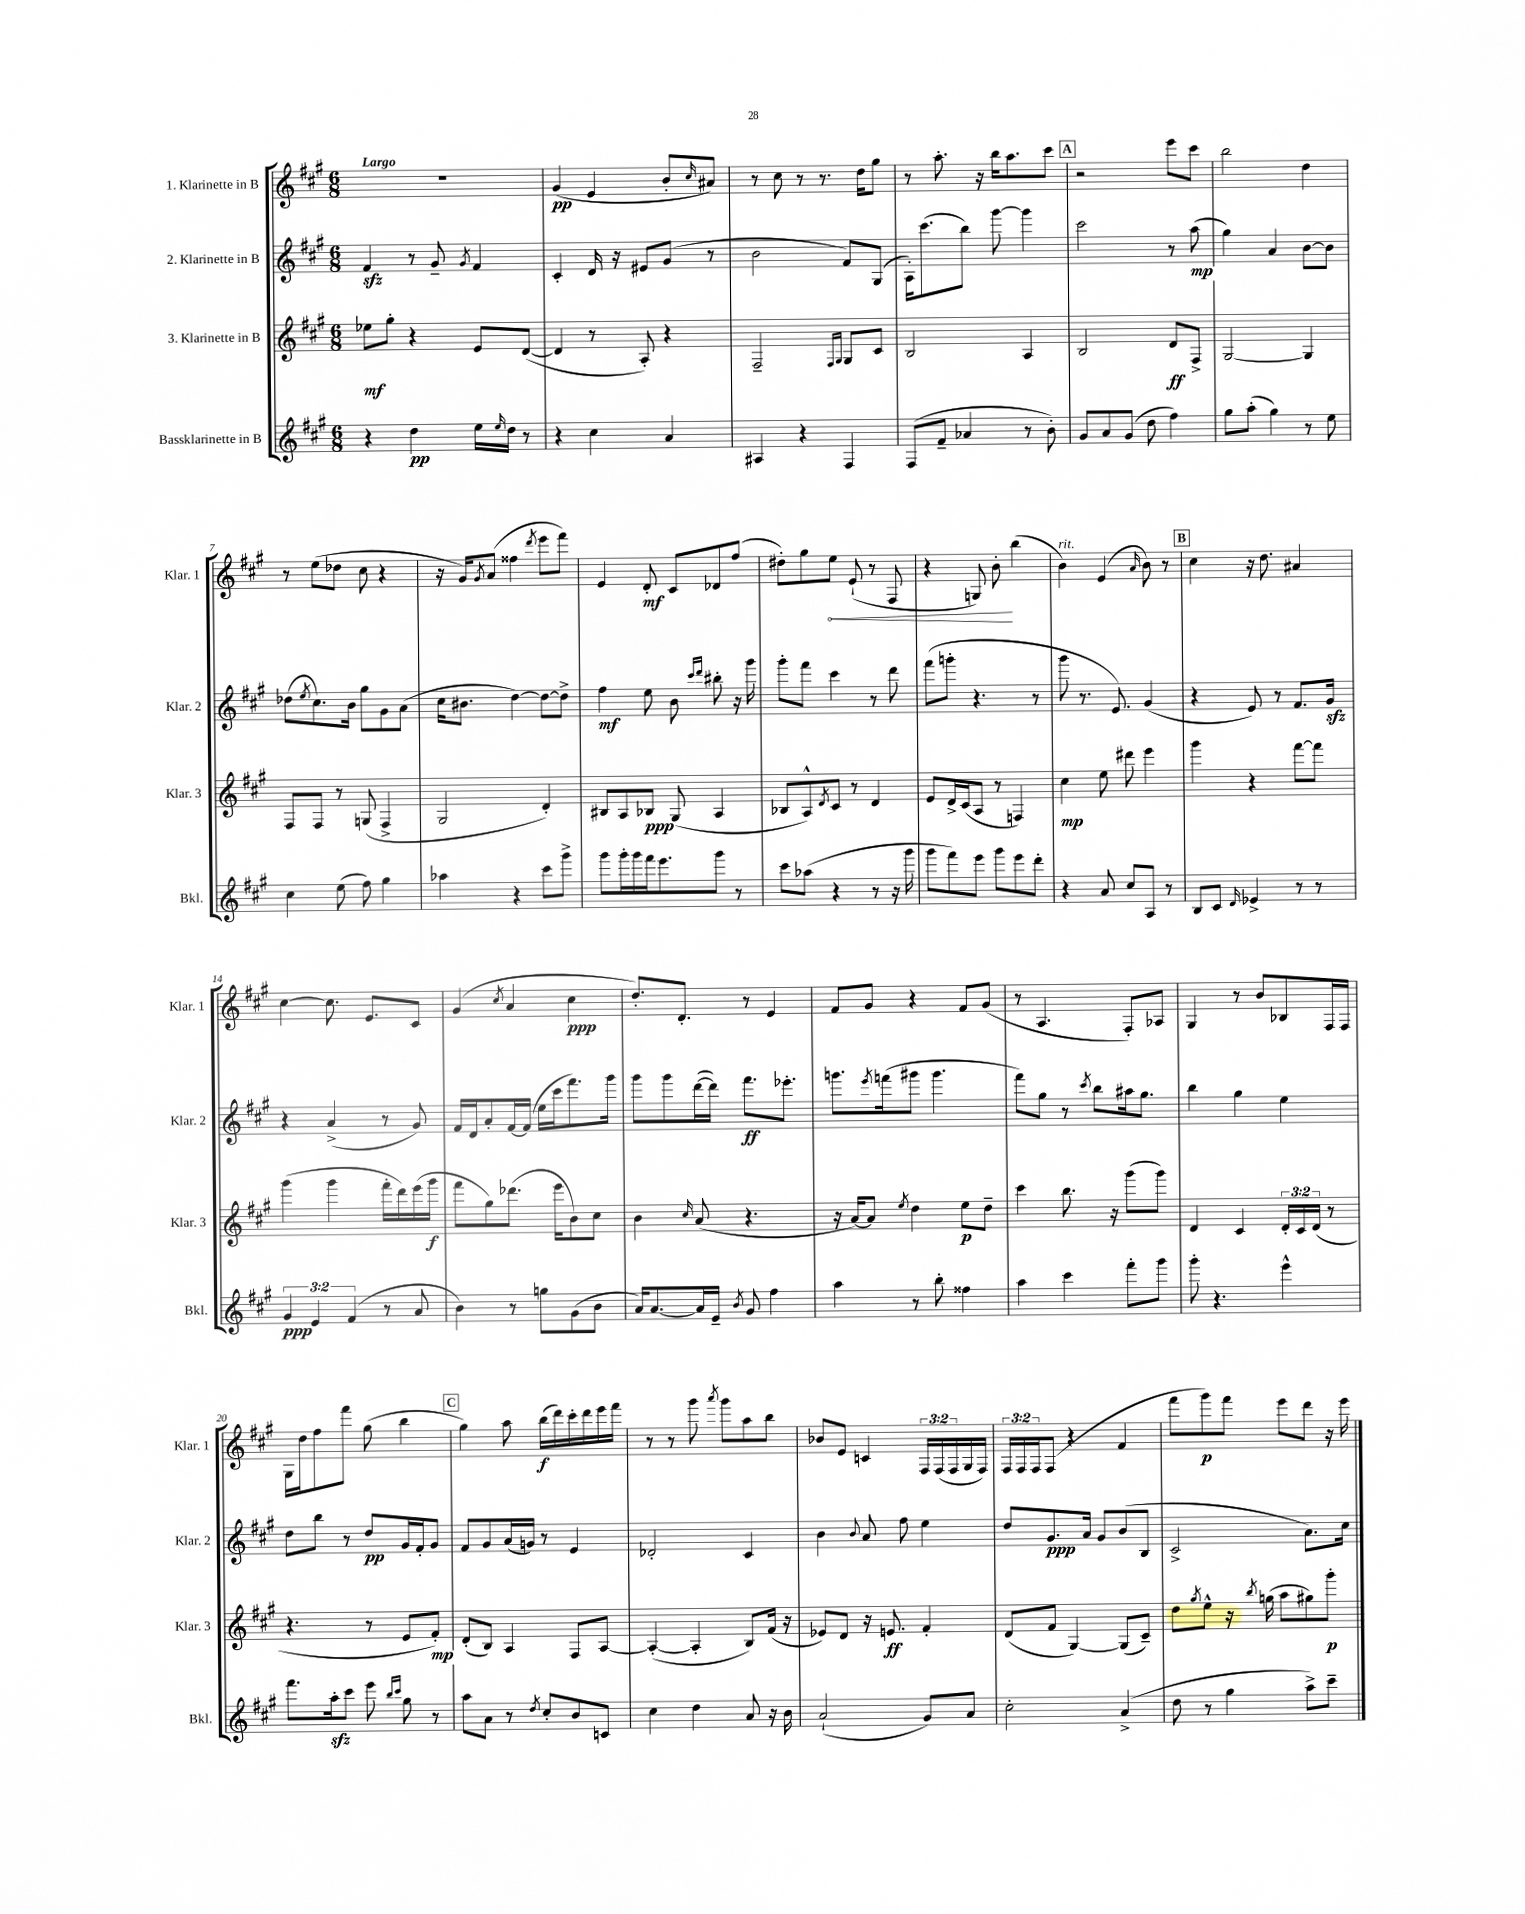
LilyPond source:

<<
\new StaffGroup <<
\new Staff = "s0" \with { instrumentName = "1. Klarinette in B" shortInstrumentName = "Klar. 1" } {
    \clef treble \key a \major \numericTimeSignature \time 6/8 \override Staff.TupletNumber.text = #tuplet-number::calc-fraction-text \tempo "Largo"
    R2. |
    gis'4\pp( e'4 b'8-. \grace { cis''16 } ais'8) |
    r8 cis''8 r8 r8. d''16 gis''8 |
    r8 a''8.-. r16 b''16 a''8. cis'''8 |
    \mark \markup { \box "A" } r2 e'''8 cis'''8 |
    b''2 d''4 |
    r8 e''8( des''8 cis''8 r4 |
    r16 gis'16) \acciaccatura { gis'8 } a'8( fisis''4 \acciaccatura { d'''8 } e'''8 fis'''8) |
    e'4 d'8-.\mf cis'8 des'8 fis''8( |
    dis''8-.) gis''8 \once \override Hairpin.circled-tip = ##t e''8\< e'8-!( r8 fis8 |
    r4 g8) b'8-.\! b''4( |
    b'4^\markup { \italic "rit." }) e'4( \grace { a'16 } b'8) r8 |
    \mark \markup { \box "B" } cis''4 r16 d''8. ais'4 |
    cis''4~ cis''8. e'8. cis'8 |
    gis'4( \acciaccatura { cis''8 } a'4 cis''4\ppp |
    d''8.-.) d'8.-. r8 e'4 |
    fis'8 gis'8 r4 fis'8 gis'8( |
    r8 a4. fis8-.) aes8 |
    gis4 r8 b'8 bes8 fis16 fis16 |
    gis16 d''16 fis''8 fis'''8 gis''8( b''4 |
    \mark \markup { \box "C" } gis''4) a''8 b''16\f( d'''16) cis'''16-. d'''16 e'''16 fis'''16 |
    r8 r8 gis'''8 \acciaccatura { a'''8 } gis'''8 a''8 b''8 |
    bes'8 e'8 c'4 \tuplet 3/2 { fis16 fis16( fis16 } gis16 fis16) |
    \tuplet 3/2 { fis16 fis16 fis16 } fis8( r4 fis'4 |
    fis'''8 gis'''8\p) fis'''8 e'''8 d'''8 r16 e'''16 \bar "|." |
}
\new Staff = "s1" \with { instrumentName = "2. Klarinette in B" shortInstrumentName = "Klar. 2" } {
    \clef treble \key a \major \numericTimeSignature \time 6/8
    fis'4\sfz r8 gis'8-- \acciaccatura { gis'8 } fis'4 |
    cis'4-. d'16 r16 eis'8 gis'8( r8 |
    b'2 fis'8) gis8( |
    a16-.) cis'''8.( b''8) gis'''8~ gis'''4 |
    \mark \markup { \box "A" } cis'''2 r8 a''8\mp( |
    gis''4) a'4 b'8~ b'8 |
    des''8( \acciaccatura { e''8 } cis''8.) b'16 gis''8 gis'8 a'8( |
    cis''16 bis'8. d''4~) d''8~ d''8-> |
    fis''4\mf e''8 b'8 \grace { cis'''16 d'''16 } bis''8-. r16 gis'''16 |
    gis'''8-. fis'''8 cis'''4 r8 d'''8 |
    fis'''8( g'''8-. r4. r8 |
    gis'''8 r8. e'8.) gis'4( |
    \mark \markup { \box "B" } r4 e'8) r8 fis'8. gis'16\sfz |
    r4 a'4->( r8 gis'8) |
    fis'16 d'16 a'8-. fis'16~ fis'16( e''16 cis'''16 fis'''8.) gis'''16 |
    gis'''8 gis'''8 d'''16~( d'''16) fis'''8.\ff ees'''8.-. |
    g'''8. \acciaccatura { e'''8 } f'''16( gis'''8 gis'''4. |
    fis'''8) gis''8 r8 \acciaccatura { cis'''8 } b''8 ais''16 gis''8. |
    b''4 gis''4 e''4 |
    d''8 b''8 r8 d''8\pp gis'16 fis'16-. gis'8 |
    \mark \markup { \box "C" } fis'8 gis'8 a'16( g'16) r8 e'4 |
    des'2-. cis'4 |
    b'4 \appoggiatura { b'8 } a'8 fis''8 e''4 |
    d''8 gis'8.\ppp a'16 gis'8 b'8( b8 |
    cis'2-> a'8.) cis''16 \bar "|." |
}
\new Staff = "s2" \with { instrumentName = "3. Klarinette in B" shortInstrumentName = "Klar. 3" } {
    \clef treble \key a \major \numericTimeSignature \time 6/8 \override Staff.TupletNumber.text = #tuplet-number::calc-fraction-text
    ees''8\mf gis''8-. r4 e'8 d'8~( |
    d'4 r8 a8-.) r4 |
    fis2-- \grace { fis16 gis16 } gis8 cis'8 |
    b2 a4 |
    \mark \markup { \box "A" } b2 d'8\ff fis8-> |
    gis2~ gis4 |
    fis8 fis8 r8 g8( fis4-> |
    gis2 d'4-.) |
    bis8 a8 bes8\ppp gis8( a4 |
    bes8 a8-^) \acciaccatura { d'8 } cis'8 r8 d'4 |
    e'8 d'16-> cis'16( a8 r8 f4) |
    cis''4\mp e''8 dis'''8 e'''4 |
    \mark \markup { \box "B" } gis'''4 r4 fis'''8~ fis'''8 |
    gis'''4( gis'''4 fis'''16-. d'''16) e'''16( gis'''16\f |
    fis'''8 gis''8) des'''8.( e'''16 b'8) cis''8 |
    b'4 \grace { cis''16 } a'8( r4. |
    r16 a'16~) a'8 \acciaccatura { e''8 } d''4 e''8\p d''8-- |
    cis'''4 b''8. r16 gis'''8( gis'''8) |
    d'4 cis'4 \tuplet 3/2 { d'16-. cis'16 d'16( } r8 |
    r4. r8 e'8 fis'8-.\mp) |
    \mark \markup { \box "C" } d'8-.( b8) a4 fis8 a8~ |
    a4~-.( a4-. b8) fis'16( r16 |
    ees'8) d'8 r16 e'8.\ff fis'4-. |
    d'8( fis'8 gis4~) gis8( cis'8--) |
    d''8 \acciaccatura { gis''8 } e''8-^ r16 \acciaccatura { b''8 } g''16( a''8 gis''8) gis'''8-.\p \bar "|." |
}
\new Staff = "s3" \with { instrumentName = "Bassklarinette in B" shortInstrumentName = "Bkl." } {
    \clef treble \key a \major \numericTimeSignature \time 6/8 \override Staff.TupletNumber.text = #tuplet-number::calc-fraction-text
    r4 d''4\pp e''16 \grace { e''16 } d''16 r8 |
    r4 cis''4 a'4 |
    ais4 r4 fis4 |
    fis8( fis'8-- aes'4 r8 b'8-.) |
    \mark \markup { \box "A" } gis'8 a'8 gis'8( d''8 fis''4) |
    gis''8 a''8-.( gis''4) r8 e''8 |
    cis''4 e''8( fis''8) gis''4 |
    aes''4 r4 cis'''8 gis'''8-> |
    gis'''8 gis'''16-. gis'''16 fis'''16 e'''8. gis'''8 r8 |
    cis'''8 aes''8( r4 r8 r16 gis'''16 |
    gis'''8 fis'''8) e'''8 gis'''8 e'''8 d'''8-. |
    r4 a'8 cis''8 a8 r8 |
    \mark \markup { \box "B" } b8 cis'8 \grace { d'16 } ees'4-> r8 r8 |
    \tuplet 3/2 { gis'4\ppp e'4 fis'4( } r8 a'8 |
    b'4) r8 g''8 gis'8( b'8 |
    a'16) a'8.~ a'16 e'16-- \acciaccatura { b'8 } gis'8 fis''4 |
    a''4 r8 b''8-. fisis''4 |
    a''4 cis'''4 fis'''8-. gis'''8 |
    gis'''8-. r4. e'''4-^ |
    fis'''8. a''16-.\sfz cis'''8 e'''8 \grace { b''16 cis'''16 } gis''8 r8 |
    \mark \markup { \box "C" } a''8 a'8 r8 \acciaccatura { d''8 } cis''8-. b'8 c'8 |
    cis''4 d''4 a'8 r16 b'16 |
    a'2-!( gis'8) a'8 |
    cis''2-. a'4->( |
    d''8 r8 gis''4 a''8->) cis'''8-- \bar "|." |
}
>>
>>
